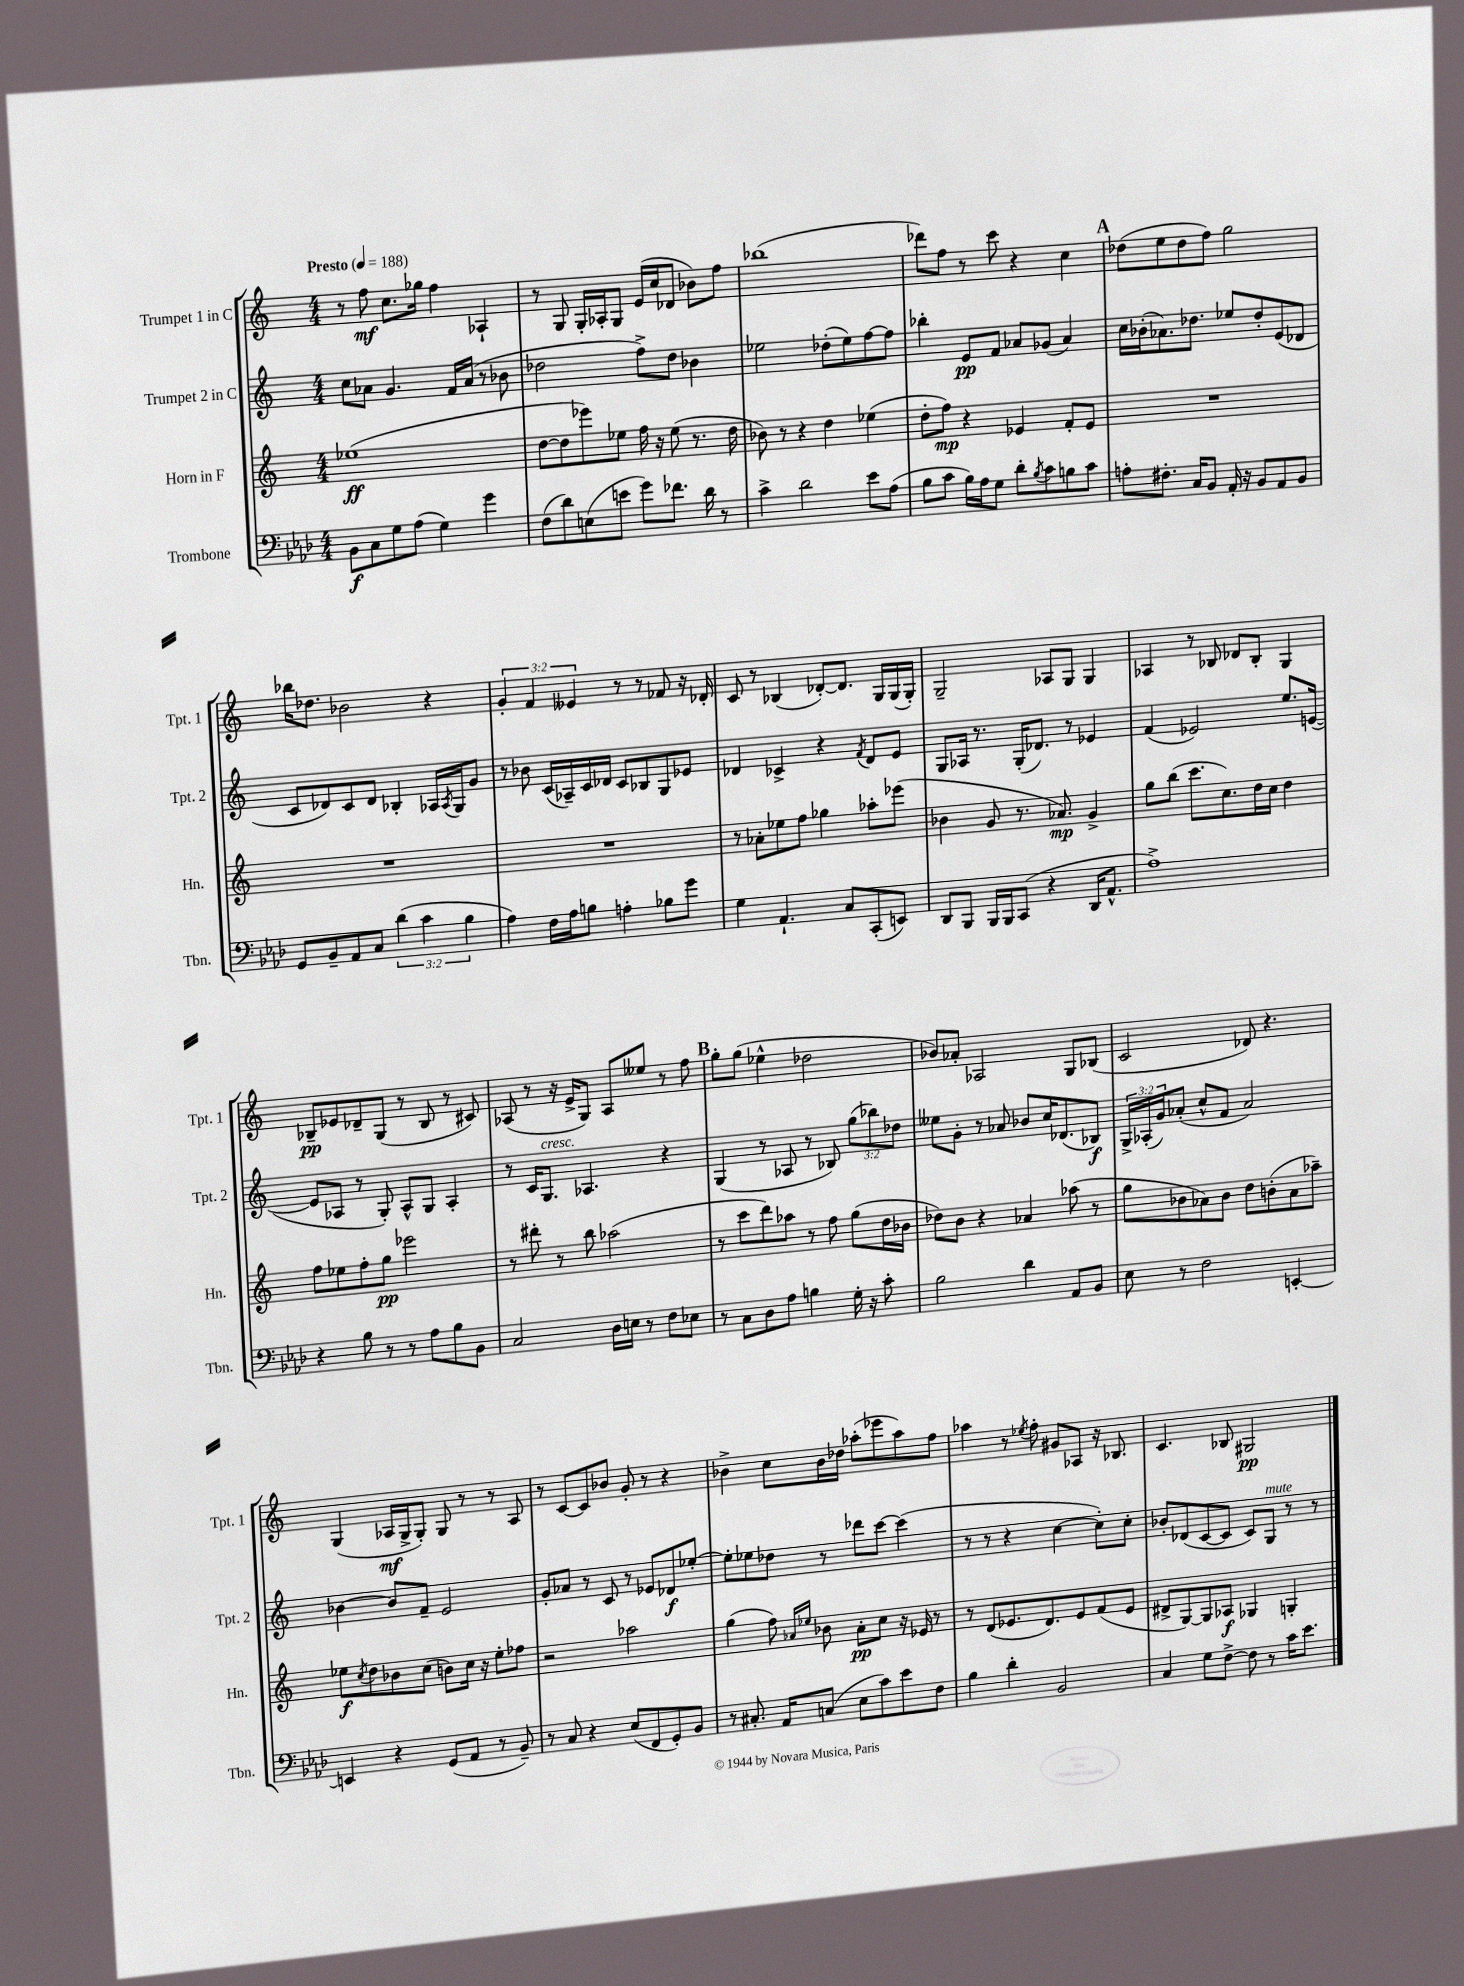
<<
\new StaffGroup <<
\new Staff = "s0" \with { instrumentName = "Trumpet 1 in C" shortInstrumentName = "Tpt. 1" } {
    \clef treble \key c \major \numericTimeSignature \time 4/4 \override Staff.TupletNumber.text = #tuplet-number::calc-fraction-text \tempo "Presto" 4 = 188
    r8 f''8\mf c''8. ges''16 f''4 aes4-! |
    r8 g8 g16-. aes16-. g8 e'16( c''16 des'8 bes'8) f''8 |
    bes''1( |
    des'''8) f''8 r8 c'''8 r4 c''4 |
    \mark \markup { \bold "A" } des''8( e''8 des''8 f''8) g''2 |
    bes''16 des''8. bes'2 r4 |
    \tuplet 3/2 { g'4-. f'4 eeses'4 } r8 r8 fes'8 r16 des'16-. |
    c'8 r8 bes4( des'8~-.) des'8. g16 g16( g16-.) |
    g2-- aes8 g8 g4 |
    aes4 r8 bes8 des'8 bes8-. g4 |
    bes8--\pp ees'8 des'8-- g8( r8 bes8 r8 cis'8) |
    aes8( r8 r16 e'16-> g8) aes8 eeses''8 r8 f''8 |
    \mark \markup { \bold "B" } g''8-. g''8( ees''4-^ des''2 |
    bes'8) aes'8-. aes2 g8 bes8( |
    c'2 des'8) r4. |
    g4( aes16\mf g16-> g8-.) g8 r8 r8 aes8 |
    r8 c'8~ c'8 bes'8 g'8-. r8 r4 |
    bes'4-> c''8 bes'16 des''16 aes''8-.( ees'''8 aes''8) f''8 |
    aes''4 r8 \acciaccatura { ees''8 } f''8-. gis'8 aes8 r16 bes8. |
    c'4. bes8 gis2\pp \bar "|." |
}
\new Staff = "s1" \with { instrumentName = "Trumpet 2 in C" shortInstrumentName = "Tpt. 2" } {
    \clef treble \key c \major \numericTimeSignature \time 4/4 \override Staff.TupletNumber.text = #tuplet-number::calc-fraction-text
    c''8 aes'8 g'4. f'16 aes'16( r8 bes'8 |
    des''2 f''8->) des''8 bes'4 |
    ees''2 des''8-.( ees''8) f''8~ f''8 |
    bes''4-. e'8\pp f'8 aes'8 ges'8( aes'4) |
    \mark \markup { \bold "A" } c''16 bes'16-.( aes'8.) des''8. ees''8 des''8-. e'8( des'8 |
    c'8 des'8) c'8 des'8 bes4-. aes16 \acciaccatura { aes8 } g16 g'8 |
    r8 bes'8 c'16( aes16--) c'16 des'16 c'8 bes8 g8 ees'8 |
    des'4 ces'4-> r4 \acciaccatura { f'8 } des'8 e'8 |
    g8 aes16 r8. g16-.( des'8.) r8 ees'4 |
    f'4( ees'2) e''8. e'16~( |
    e'8 aes8 r8 g8-.) aes8-^ g8 aes4-. |
    r8 c'16 g8.^\markup { \italic "cresc." } aes4. r4 |
    \mark \markup { \bold "B" } g4( r8 aes8 r8 bes8) \tuplet 3/2 { g''8( bes''8) des''8 } |
    eeses''8 g'8-. r8 aes'8 bes'8 c''16 des'8.( bes8\f) |
    \tuplet 3/2 { g16-> aes16-.( g'16) } aes'8-.( c''8-^ f'8 aes'2) |
    bes'4~ bes'8 f'8-- e'2 |
    g'8-. aes'8 r8 c'8 r8 ees'8 des'8\f ees''8~-. |
    ees''8-. ees''8 des''8 r8 des'''8 c'''8~ c'''4( |
    r8 r8 r4 c''4~ c''8-.) c''8-. |
    bes'8-. des'8( c'8~ c'8 c'8) g8^\markup { \italic "mute" } r8 r8 \bar "|." |
}
\new Staff = "s2" \with { instrumentName = "Horn in F" shortInstrumentName = "Hn." } {
    \clef treble \key c \major \numericTimeSignature \time 4/4
    ees''1\ff( |
    d''8~ d''8 ees'''8) ees''8 f''16 r16 ees''8( r8. d''16 |
    bes'8) r8 r4 d''4 ees''4( |
    d''8-. f''8\mp) r4 ees'4 f'8-. ees'8 |
    \mark \markup { \bold "A" } R1 |
    R1 |
    R1 |
    r8 aes'8-. ees''8 f''8 ges''4 aes''8-. ees'''8( |
    bes'4 g'8 r8. aes'8.\mp) g'4-> |
    g''8 b''8( c'''8. c''8.) d''16 c''16 d''4 |
    f''8 ees''8 f''8-. g''8\pp ees'''2 |
    r8 dis'''8-. r8 b''8 aes''2( |
    \mark \markup { \bold "B" } r8 c'''8 d'''8) aes''8 r8 f''8 g''8( d''16 bes'16 |
    des''8) b'8 r4 aes'4 aes''8( r8 |
    g''8 bes'8 aes'8) bes'8 d''8 b'8-.( aes'8 aes''8--) |
    ees''8\f \acciaccatura { c''8 } d''8 bes'8 c''8( b'8) c''16 r16 ees''8-. fes''8 |
    r2 aes''2 |
    g''4( f''8) \grace { aes'16 ees''16 } bes'8 aes'8-.\pp c''8 r16 ees'16 r8 |
    r8 d'8( ees'8. d'8.) ees'8 f'8( ees'8 |
    dis'8-> g8~) g8 aes8\f ges4 g4-. \bar "|." |
}
\new Staff = "s3" \with { instrumentName = "Trombone" shortInstrumentName = "Tbn." } {
    \clef bass \key aes \major \numericTimeSignature \time 4/4 \override Staff.TupletNumber.text = #tuplet-number::calc-fraction-text
    bes,8\f c8 g8 aes8( g4) g'4 |
    f8( des'8) e8( e'8 g'8) fes'8. des'16 r8 |
    c'4-> des'2 ees'8 aes8( |
    bes8 c'8 bes16) aes16 g8 des'8-. \acciaccatura { bes8 } c'8 b8 c'8 |
    \mark \markup { \bold "A" } a8-. fis8.-. c16 bes,8 aes,16-. r16 bes,8 aes,8 bes,8 |
    g,8 bes,8-- aes,8 c8 \tuplet 3/2 { des'4( c'4 bes4 } |
    aes4) f16 aes16 b8 a4-. bes8 g'8 |
    g4 aes,4.-! c8 c,8-.( e,8) |
    des,8 bes,,8 bes,,16 bes,,16 c,8( r4 des,16 aes,8.-^ |
    aes1->) |
    r4 bes8 r8 r8 aes8 bes8 bes,8 |
    c2 des16 e16 r8 f8 ees8 |
    \mark \markup { \bold "B" } r8 c8 des8 aes8 b4 g16-. r16 c'8-. |
    bes2 des'4 aes,8 bes,8 |
    ees8 r8 f2 e,4~-. |
    e,4 r4 g,8( aes,8 r8 bes,8--) |
    r8 c8 r4 ees8( f,8 g,8-.) bes,8 |
    r8 cis8.-. aes,16 c8( ees8 c'8) ees'8 f8 |
    bes4 des'4-. bes,2 |
    c4 g8 f8~-> f8 r8 c'16 ees'8. \bar "|." |
}
>>
>>
\layout { \context { \Score \remove "Bar_number_engraver" } }
